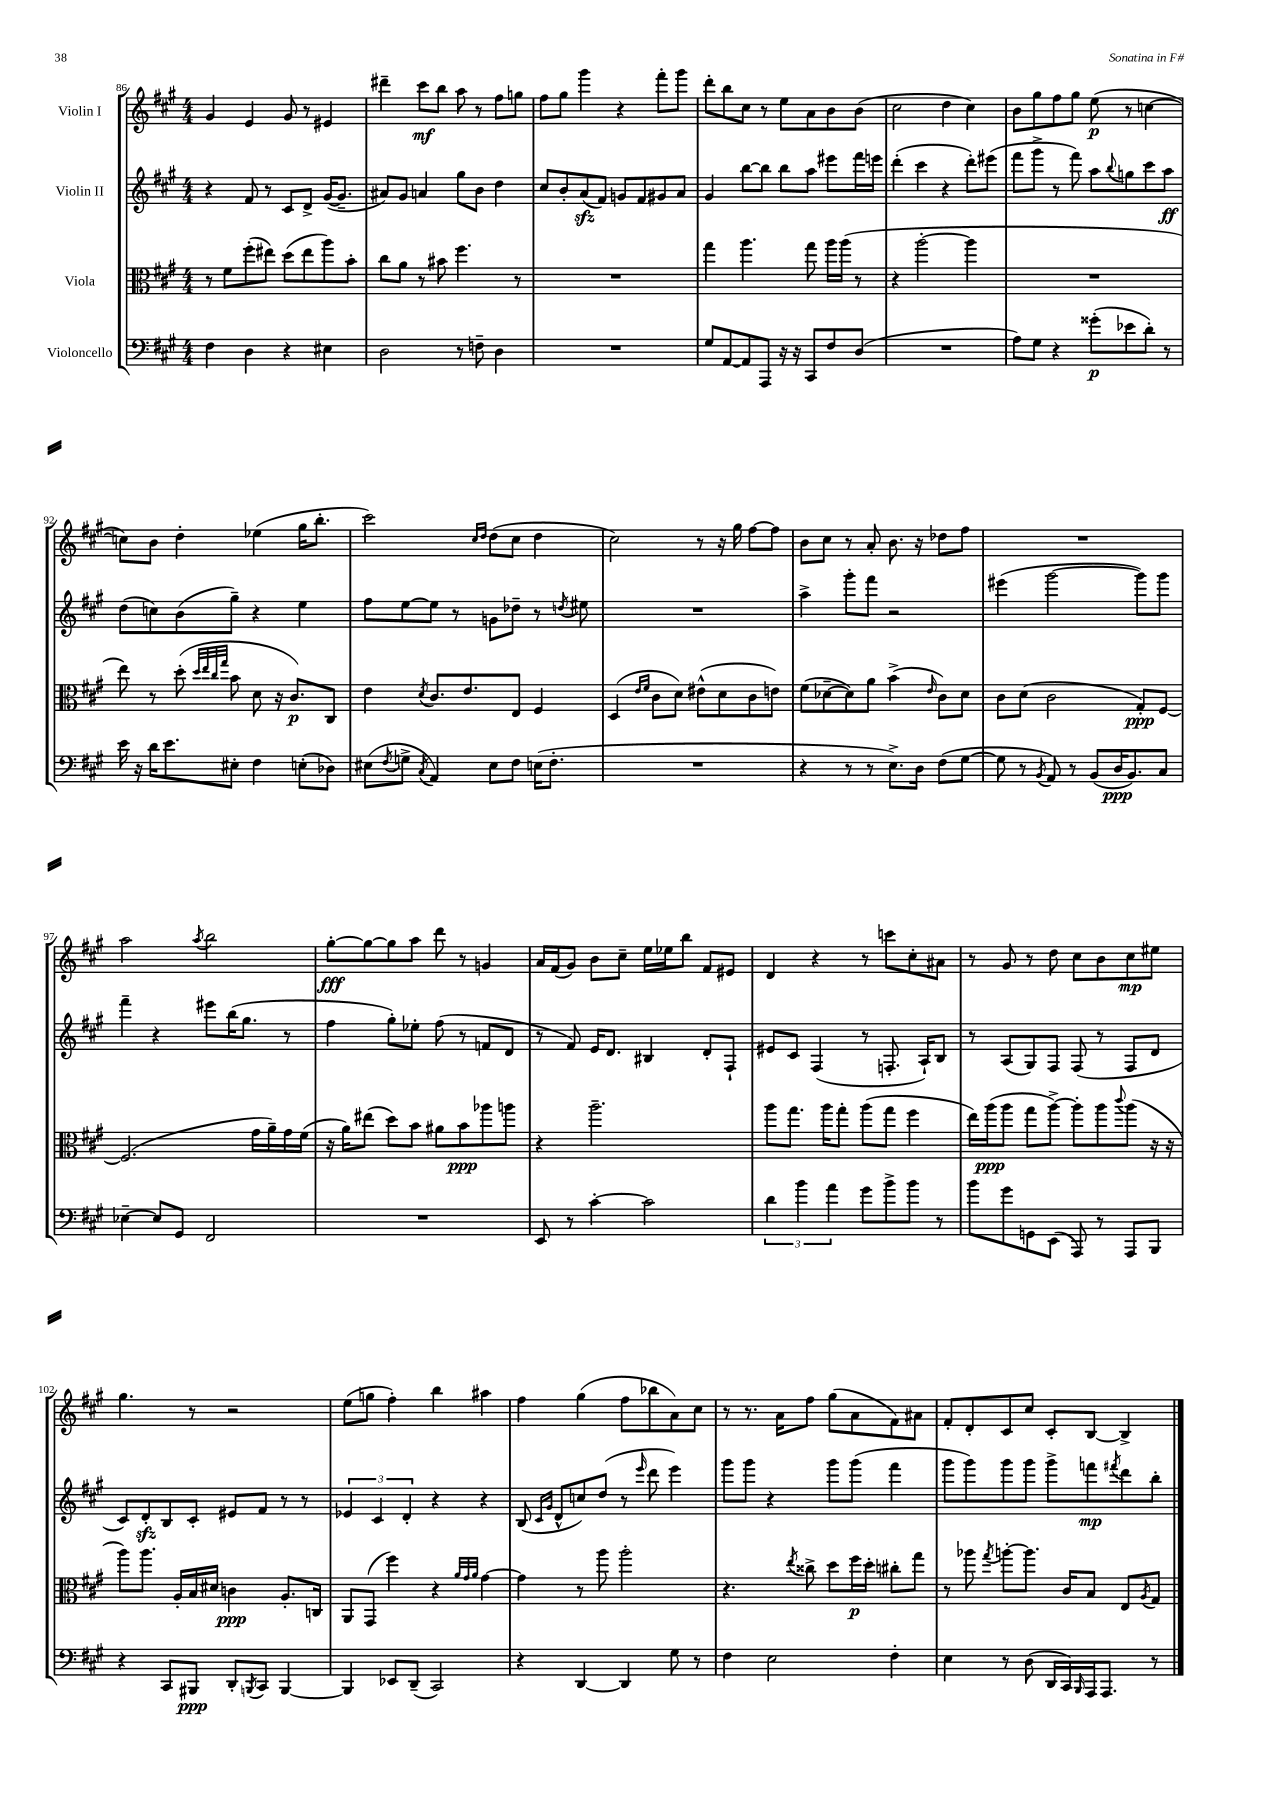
<<
\new StaffGroup <<
\new Staff = "s0" \with { instrumentName = "Violin I" } {
    \clef treble \key a \major \numericTimeSignature \time 4/4
    gis'4 e'4 gis'8 r8 eis'4 |
    dis'''4-- cis'''8\mf b''8 a''8 r8 fis''8 g''8 |
    fis''8 gis''8 gis'''4 r4 fis'''8-. gis'''8 |
    d'''8-. b''8 cis''8 r8 e''8 a'8 b'8 b'8( |
    cis''2 d''4 cis''4) |
    b'8 gis''8 fis''8 gis''8 e''8\p( r8 c''4~ |
    c''8) b'8 d''4-. ees''4( gis''16 b''8.-. |
    cis'''2) \grace { cis''16 d''16 } d''8( cis''8 d''4 |
    cis''2) r8 r16 gis''16 fis''8~ fis''8 |
    b'8 cis''8 r8 a'8-. b'8. r16 des''8 fis''8 |
    R1 |
    a''2 \acciaccatura { a''8 } b''2 |
    gis''8~-.\fff gis''8~ gis''8 a''8 d'''8 r8 g'4 |
    a'16 fis'16( gis'8) b'8 cis''8-- e''16 ees''16 b''8 fis'8 eis'8 |
    d'4 r4 r8 c'''8 cis''8-. ais'8 |
    r8 gis'8 r8 d''8 cis''8 b'8 cis''8\mp eis''8 |
    gis''4. r8 r2 |
    e''8( g''8 fis''4-.) b''4 ais''4 |
    fis''4 gis''4( fis''8 bes''8 a'8) cis''8 |
    r8 r8. a'16 fis''8 gis''8( a'8 fis'8) ais'8 |
    fis'8-. d'8-. cis'8 cis''8 cis'8-. b8~ b4-> \bar "|." |
}
\new Staff = "s1" \with { instrumentName = "Violin II" } {
    \clef treble \key a \major \numericTimeSignature \time 4/4
    r4 fis'8 r8 cis'8 d'8-> gis'16~( gis'8.-- |
    ais'8) gis'8 a'4 gis''8 b'8 d''4 |
    cis''8 b'8-. a'8\sfz( fis'8) g'8 fis'8 gis'8 a'8 |
    gis'4 b''8~ b''8 b''8 a''8 eis'''8 fis'''16 e'''16 |
    d'''4-.( cis'''4 r4 d'''8-.) eis'''8( |
    fis'''8 gis'''8-> r8 fis'''8) a''8 \appoggiatura { b''8 } g''8 cis'''8 a''8\ff |
    d''8( c''8) b'8( gis''8--) r4 e''4 |
    fis''8 e''8~ e''8 r8 g'8 des''8-- r8 \acciaccatura { d''8 } eis''8 |
    R1 |
    a''4-> gis'''8-. fis'''8 r2 |
    eis'''4( gis'''2~ gis'''8) gis'''8 |
    fis'''4-- r4 eis'''8 b''16( gis''8. r8 |
    fis''4 gis''8-.) ees''8-. fis''8( r8 f'8 d'8 |
    r8 fis'8) e'16 d'8. bis4 d'8-. fis8-! |
    eis'8 cis'8 fis4( r8 f8.-. a16-!) b8 |
    r8 a8( gis8) fis8 fis8( r8 fis8 d'8 |
    cis'8) d'8-.\sfz b8 cis'8-. eis'8 fis'8 r8 r8 |
    \tuplet 3/2 { ees'4 cis'4 d'4-. } r4 r4 |
    b8( \grace { cis'16 gis'16 } d'8-^ c''8) d''8( r8 \grace { e'''16 } d'''8 e'''4) |
    gis'''8 gis'''8 r4 gis'''8 gis'''8( fis'''4 |
    gis'''8 gis'''8) gis'''8 gis'''8 gis'''8-> f'''8\mp \acciaccatura { fis'''8 } d'''8 b''8-. \bar "|." |
}
\new Staff = "s2" \with { instrumentName = "Viola" } {
    \clef alto \key a \major \numericTimeSignature \time 4/4
    r8 fis'8 fis''8-.( eis''8) d''8( eis''8 a''8) b'8-. |
    cis''8 a'8 r8 bis'8 fis''4. r8 |
    R1 |
    gis''4 a''4. gis''8 a''16 a''16( r8 |
    r4 a''2~-. a''4 |
    R1 |
    e''8) r8 d''8-.( \grace { d''32 e''32 cis''32 gis''32 } b'8 d'8 r16 cis'8.\p) cis8 |
    e'4 \acciaccatura { d'8 } cis'8. e'8. e8 fis4 |
    d4( \grace { e'16 fis'16 } cis'8 d'8) eis'8-^( d'8 cis'8 e'8) |
    fis'8( des'8~-- des'8) a'8 b'4->( \grace { e'16 } cis'8) des'8 |
    cis'8 d'8( cis'2 gis8-.\ppp) fis8~ |
    fis2.( gis'16 a'16--) gis'16 fis'16( |
    r16 a'16) eis''8( d''8) b'8 ais'8 b'8\ppp aes''8 a''8 |
    r4 a''2.-- |
    a''8 gis''8. a''16 gis''8-. a''8( gis''8 fis''4 |
    e''16) a''16\ppp( a''8 gis''8 a''8~->) a''8-. a''8 \appoggiatura { cis'''8 } a''8( r16 r16 |
    a''8) a''8. a16-. b16 dis'16 c'4\ppp a8.-. c16 |
    a,8 gis,8( fis''4) r4 \grace { a'32 gis'32 a'32 } gis'4~ |
    gis'4 r8 a''8 a''2-. |
    r4. \acciaccatura { e''8 } cisis''8-> d''8 fis''16\p d''16-. cis''8-. gis''8 |
    r8 aes''8 \acciaccatura { gis''8 } a''8~-. a''8. cis'16 b8 e8 \acciaccatura { a8 } gis8 \bar "|." |
}
\new Staff = "s3" \with { instrumentName = "Violoncello" } {
    \clef bass \key a \major \numericTimeSignature \time 4/4
    fis4 d4 r4 eis4 |
    d2 r8 f8-- d4 |
    R1 |
    gis8 a,8~ a,8 a,,8 r16 r16 cis,8 fis8 d8( |
    R1 |
    a8) gis8 r4 gisis'8-.\p( ees'8 d'8-.) r8 |
    e'16 r16 d'16 e'8. eis8-. fis4 e8-.( des8) |
    eis8( \acciaccatura { fis8 } g8-> \acciaccatura { cis8 } a,4) eis8 fis8 e16( fis8.-. |
    R1 |
    r4 r8 r8 e8.->) d16 fis8( gis8~ |
    gis8 r8 \acciaccatura { b,8 } a,8) r8 b,8( d16\ppp b,8.) cis8 |
    ees4~-- ees8 gis,8 fis,2 |
    R1 |
    e,8 r8 cis'4~-. cis'2 |
    \tuplet 3/2 { d'4 b'4 a'4 } gis'8 b'8-> b'8 r8 |
    b'8 gis'8 g,8 e,8( a,,8) r8 a,,8 b,,8 |
    r4 cis,8 bis,,8\ppp d,8-. \acciaccatura { b,,8 } cis,8 b,,4~ |
    b,,4 ees,8 d,8--( cis,2) |
    r4 d,4~ d,4 gis8 r8 |
    fis4 e2 fis4-. |
    e4 r8 d8( d,16 cis,16) \grace { b,,16 } a,,16 a,,8. r8 \bar "|." |
}
>>
>>
\layout { \context { \Score currentBarNumber = #86 } }
